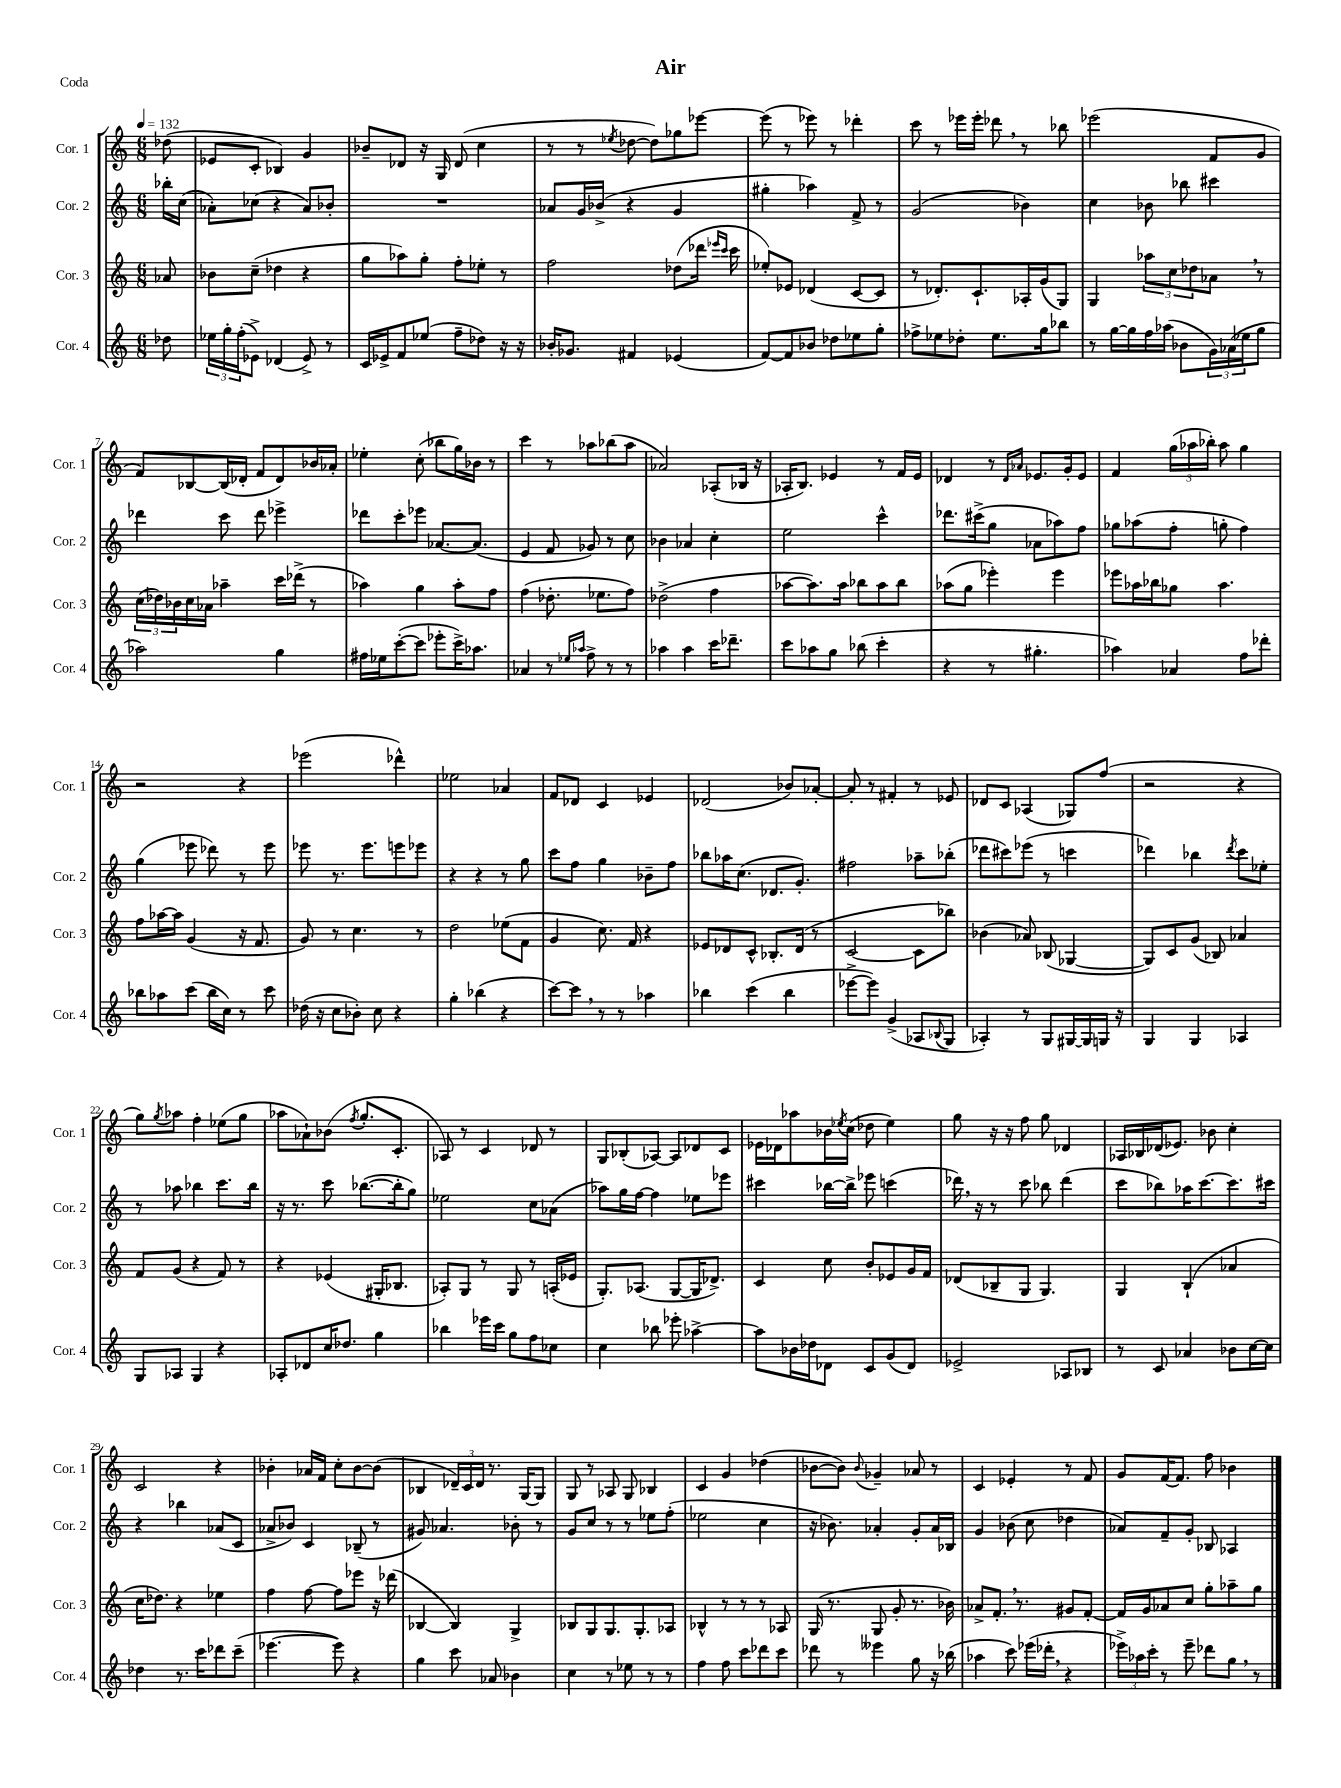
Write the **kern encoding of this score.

**kern	**kern	**kern	**kern
*staff4	*staff3	*staff2	*staff1
*clefG2	*clefG2	*clefG2	*clefG2
*k[]	*k[]	*k[]	*k[]
*M6/8	*M6/8	*M6/8	*M6/8
*MM132	*MM132	*MM132	*MM132
8dd-	8a-	16bb-'	(8dd-
.	.	(16cc	.
=	=	=	=
24ee-	8b-	8a-')	8e-
24gg'	.	.	.
(24ff'	.	.	.
8e-^)	(8cc~	(8cc-	8c'
(4d-	4dd-	4r	4B-)
8e-^)	4r	8a-)	4g
8r	.	8b-'	.
=	=	=	=
16c	8gg	2.r	8b-~
16e-^	.	.	.
8f	8aa-)	.	8d-
(8ee-	8gg'	.	16r
.	.	.	16G
8ff~	8ff'	.	(8d-
8dd-)	8ee-'	.	4cc
16r	8r	.	.
16r	.	.	.
=	=	=	=
16b-'	2ff	8a-	8r
8.g-	.	.	.
.	.	16g	8r
.	.	(16b-^	.
.	.	.	8qee-
4f#	.	4r	[8dd-
.	.	.	8dd-])
(4e-	(8dd-	4g	8gg-
.	16ddd-	.	[8eee-
.	16qqeee-	.	.
.	16qqccc	.	.
.	16ccc	.	.
=	=	=	=
[8f)	8ee-')	4gg#'	(8eee-]
8f]	8e-	.	8r
8b-	(4d-	4aa-)	8eee-)
8dd-	.	.	8r
8ee-	[8c	8f^	4ddd-'
8gg'	8c]	8r	.
=	=	=	=
8ff-^	8r	(2g	8ccc
8ee-	8.d-')	.	8r
8dd-'	.	.	16eee-
.	8.c`	.	16eee-'
8.ee-	.	.	8ddd-
.	16A-'	4b-)	8r
16gg	(16g	.	.
8bb-	8G)	.	8bb-
=	=	=	=
8r	4G	4cc	(2eee-
[16gg	.	.	.
16gg]	.	.	.
16ff	12aa-	8b-	.
(16aa-	.	.	.
.	12cc	.	.
8b-	.	8bb-	.
.	12dd-	.	.
24g)	8a-	4ccc#	8f
(24a-	.	.	.
24ee-	.	.	.
8gg	8r	.	8g
=	=	=	=
2aa-)	(24cc	4ddd-	8f)
.	24dd-)	.	.
.	24b-	.	.
.	16cc	.	[8B-
.	16a-	.	.
.	4aa-~	8ccc	(16B-]
.	.	.	16d-'
.	.	8ddd-	8f
4gg	16ccc	4eee-^	8d-)
.	(16ddd-^	.	.
.	8r	.	16b-
.	.	.	16a-'
=	=	=	=
16ff#	4aa-)	8ddd-	4ee-'
16ee-	.	.	.
([8ccc'	.	8ccc'	.
8ccc]	4gg	8eee-	(8cc'
8eee-'	.	[8.a-	8bb-
16ccc^)	8aa-'	.	16gg)
8.aa-	.	(8.a-]	16b-
.	8ff	.	8r
=	=	=	=
4a-	(4ff	4e	4ccc
8r	8.dd-'	8f	8r
16qqee-	.	.	.
16qqaa-	.	.	.
8ff^	.	8g-)	8aa-
.	8.ee-	.	.
8r	.	8r	(8bb-
8r	8ff)	8cc	8aa-
=	=	=	=
4aa-	(2dd-^	4b-	2a-)
4aa-	.	4a-	.
16ccc	4ff	4cc'	(8A-'
8.ddd-~	.	.	.
.	.	.	16B-
.	.	.	16r
=	=	=	=
8ccc	[8aa-	2ee	16A-'
.	.	.	8.B)
8aa-	8.aa-])	.	.
8gg	.	.	4e-
.	16aa-	.	.
(8bb-	8bb-	.	.
4ccc'	8aa-	4ccc^^	8r
.	8bb-	.	16f
.	.	.	16e-
=	=	=	=
4r	(8aa-	8.ddd-	4d-
.	8gg	.	.
.	.	(16ccc#^	.
8r	4eee-')	8gg	8r
.	.	.	16qqd-
.	.	.	16qqa-
4.gg#'	.	8a-	8.e-
.	4eee-	8aa-)	.
.	.	.	16g'
.	.	8ff	8e-
=	=	=	=
4aa-)	8eee-	8gg-	4f
.	16aa-	(8aa-	.
.	16bb-	.	.
4a-	8gg-	8ff'	(24gg
.	.	.	24aa-
.	.	.	24bb-')
.	4.aa-	8gg'	8aa-
8ff	.	4ff)	4gg
8ddd-'	.	.	.
=	=	=	=
8bb-	8ff	(4gg	2r
8aa-	[16aa-	.	.
.	16aa-]	.	.
(8ccc	(4g	8eee-	.
16bb-	.	8ddd-)	.
16cc)	.	.	.
8r	16r	8r	4r
.	8.f	.	.
8ccc	.	8eee-	.
=	=	=	=
(16dd-	8g)	8eee-	(2eee-
16r	.	.	.
8cc	8r	8.r	.
8b-')	4.cc	.	.
.	.	8.eee-	.
8cc	.	.	.
4r	.	8eee	4ddd-^^)
.	8r	8eee-	.
=	=	=	=
4gg'	2dd	4r	2ee-
(4bb-	.	4r	.
4r	(8ee-	8r	4a-
.	8f	8gg	.
=	=	=	=
[8ccc)	4g	8ccc	8f
8ccc]	.	8ff	8d-
8r	8.cc)	4gg	4c
8r	.	.	.
.	16f	.	.
4aa-	4r	8b-~	4e-
.	.	8ff	.
=	=	=	=
4bb-	8e-	8bb-	(2d-
.	8d-	16aa-	.
.	.	(8.cc	.
(4ccc	8c^^	.	.
.	8.B-'	8.d-	.
4bb-	.	.	8b-)
.	(16d-	8.g')	.
.	8r	.	[8a-'
=	=	=	=
[8eee-^	[2c	2ff#	8a-']
8eee-])	.	.	8r
(4g^	.	.	4f#'
8A-	8c]	8aa-~	8r
8qqB-	.	.	.
8G	8bb-)	(8bb-'	8e-
=	=	=	=
4A-')	(4b-	8ddd-	8d-
.	.	8ccc#)	8c
8r	8a-)	(8eee-	(4A-
8G	(8B-	8r	.
[16G#	[4G-	4ccc	8G-)
16G#]	.	.	.
16G	.	.	(8ff
16r	.	.	.
=	=	=	=
4G	8G-])	4ddd-)	2r
.	8c	.	.
4G	(8g	4bb-	.
.	8B-)	.	.
.	.	8qddd-	.
4A-	4a-	8ccc	4r
.	.	8ee-'	.
=	=	=	=
8G	8f	8r	8gg)
.	.	.	8qgg
8A-	(8g	8aa-	8aa-
4G	4r	4bb-	4ff'
4r	8f)	8.ccc	(8ee-
.	8r	.	8gg
.	.	16bb-	.
=	=	=	=
8A-'	4r	16r	8aa-
.	.	8.r	.
8d-	.	.	8a-`)
16cc	(4e-	8ccc	(8b-
8.dd-	.	.	.
.	.	.	8qff
.	.	([8.bb-	8.gg'
4gg	16G#'	.	.
.	8.B-	16bb-']	8.c'
.	.	8gg)	.
=	=	=	=
4bb-	8A-')	2ee-	8A-)
.	8G	.	8r
16eee-	8r	.	4c
16ccc	.	.	.
8gg	8G	.	.
8ff	8r	8cc	8d-
8cc-	(16A'	(8a-	8r
.	16e-	.	.
=	=	=	=
4cc	8.G')	8aa-)	8G
.	.	16gg	(8B-'
.	(8.A-	[16ff	.
8bb-	.	4ff]	[8A-)
8eee-'	[8G	.	8A-]
[4aa-^	16G]	8ee-	8d-
.	8.d-^)	.	.
.	.	8eee-	8c
=	=	=	=
8aa-]	4c	4ccc#	16e-
.	.	.	16d-
16b-	.	.	8aa-
16dd-	.	.	.
8d-	8cc	[16bb-	16b-
.	.	.	8qee-
.	.	16bb-^]	(16cc
8c	8b'	8eee-	8dd-
(8g	8e-	(4ccc	4ee-)
8d-)	16g	.	.
.	16f	.	.
=	=	=	=
2e-^	(8d-	16ddd-)	8gg
.	.	16r	.
.	8B-~	8r	16r
.	.	.	16r
.	8G	8ccc	8ff
.	4.G)	8bb-	8gg
8A-	.	(4ddd-	4d-
8B-	.	.	.
=	=	=	=
8r	4G	8ccc	16A-
.	.	.	16B-
8c	.	8bb-)	(16d-
.	.	.	8.e-)
4a-	(4B`	16aa-	.
.	.	[8.ccc	.
.	.	.	8b-
8b-	4a-	8.ccc]	4cc'
[16cc	.	.	.
16cc]	.	16ccc#	.
=	=	=	=
4dd-	16cc	4r	2c
.	8.dd-)	.	.
8.r	4r	4bb-	.
16ccc	.	.	.
8ddd-	4ee-	(8a-	4r
(8ccc~	.	8c	.
=	=	=	=
[4.eee-	4ff	8a-^	4b-'
.	.	8b-)	.
.	[8ff	4c	16a-
.	.	.	16f
8eee-])	8ff]	.	8cc'
4r	8eee-	(8B-~	[8b-
.	16r	8r	(8b-]
.	(16ddd-	.	.
=	=	=	=
4gg	[4B-	8g#)	4B-
.	.	4.a-	.
8ccc	4B-])	.	24d-~)
.	.	.	24c
.	.	.	24d-
8a-	.	.	8.r
4b-	4G^	8b-'	.
.	.	.	[16G
.	.	8r	8G]
=	=	=	=
4cc	8B-	8g	8G
.	8G	8cc	8r
8r	8.G	8r	8A-
8ee-	.	8r	8G
.	8.G'	.	.
8r	.	8ee-	4B-
8r	8A-	(8ff'	.
=	=	=	=
4ff	4B-^^	2ee-	4c
8ff	8r	.	4g
8ccc	8r	.	.
8ddd-	8r	4cc	(4dd-
8ccc	8A-	.	.
=	=	=	=
8ddd-	(16G	16r	[8b-
.	8.r	8.b-)	.
8r	.	.	8b-])
.	.	.	8qqb-
4eee--	8G	4a-'	4g-~
.	8g'	.	.
8gg	8.r	8g'	8a-
16r	.	16a-	8r
(16bb-	16b-)	16B-	.
=	=	=	=
4aa-	8a-^	4g	4c
.	8.f'	.	.
8ccc)	.	(8b-	4e-'
.	8.r	.	.
(16eee-	.	8cc	.
16ddd-'	.	.	.
4r	8g#	4dd-	8r
.	[8f'	.	8f
=	=	=	=
24eee-^)	16f]	8a-)	8g
24aa-	.	.	.
.	16g	.	.
24ccc'	.	.	.
8r	8a-	8f~	[16f
.	.	.	8.f]
8eee-~	8cc	8g'	.
8ddd-	8gg'	8B-	8ff
8gg	8aa-~	4A-	4b-
8r	8gg	.	.
==	==	==	==
*-	*-	*-	*-
